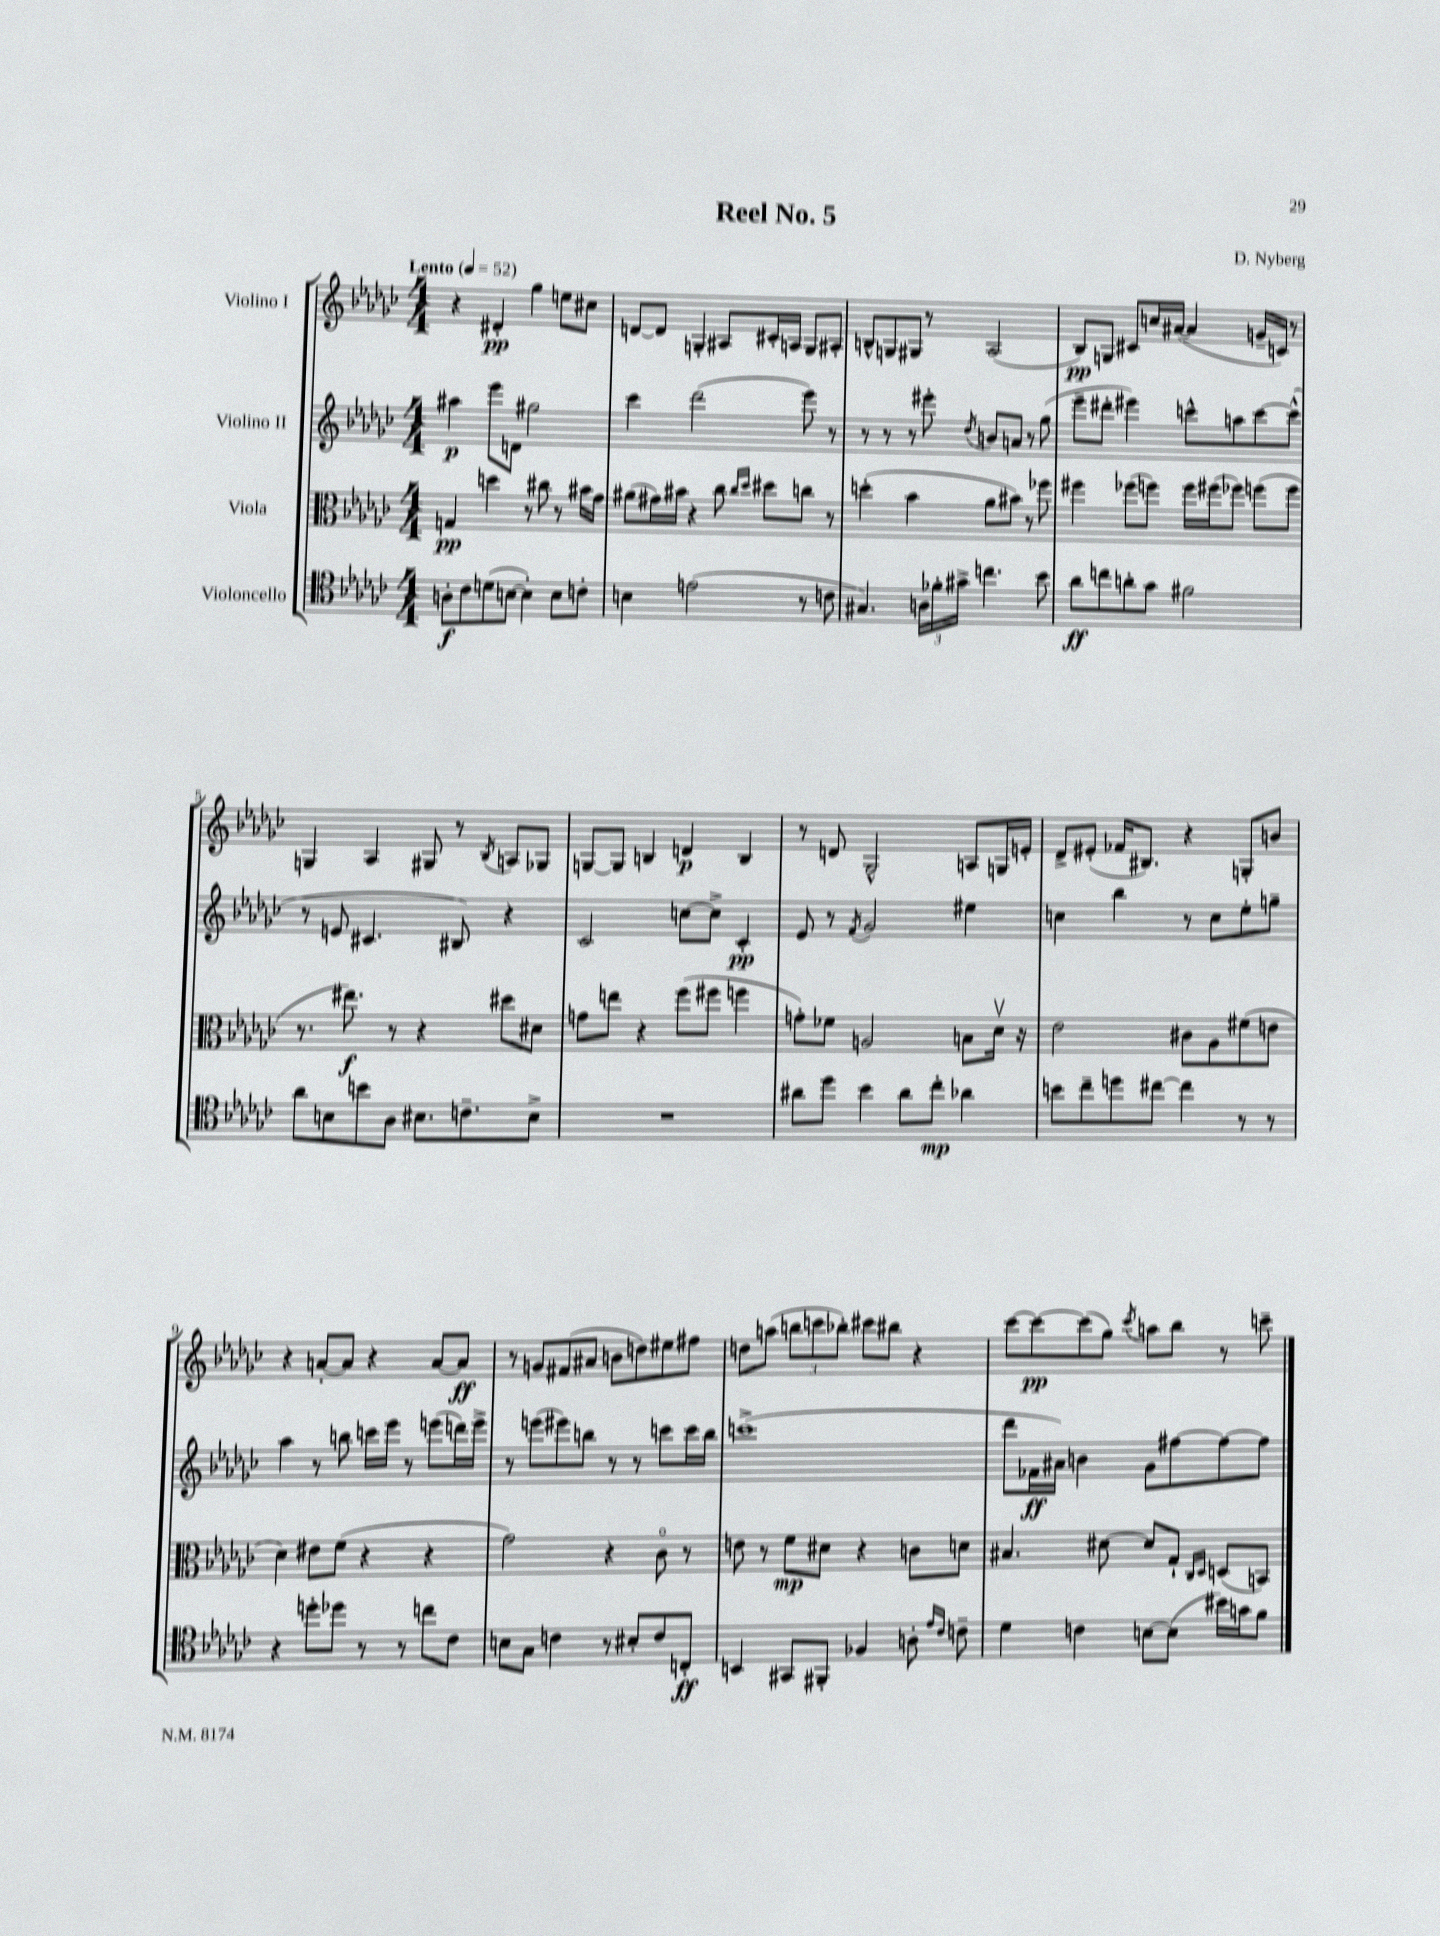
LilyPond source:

\header { title = "Reel No. 5" composer = "D. Nyberg" }
<<
\new StaffGroup <<
\new Staff = "s0" \with { instrumentName = "Violino I" } {
    \clef treble \key ges \major \numericTimeSignature \time 4/4 \tempo "Lento" 4 = 52
    r4 dis'4-.\pp ges''4 e''8 cis''8 |
    d'8~ d'8 g4-. ais8 cis'16-. a16 g8 ais8-. |
    b8-^ g8 gis8 r8 aes2( |
    bes8\pp) g8 cis'8 c''16 ais'16~( ais'4 g'16-- c'16) r8 |
    g4 aes4 gis8 r8 \acciaccatura { bes8 } a8 ges8 |
    g8~ g8 b4 d'4\p b4 |
    r8 d'8 ges2-^ a8 g16 e'16-. |
    des'8-> eis'8-.( fes'16 bis8.) r4 g8-. b'8 |
    r4 a'8~-. a'8 r4 a'8~ a'8\ff |
    r8 g'8 fis'8( ais'8 b'8 d''8) eis''8 fis''8 |
    d''8 a''8( \tuplet 3/2 { b''8 c'''8 bes''8-.) } cis'''8 bis''8 r4 |
    ces'''8~ ces'''8~\pp ces'''8( ges''8) \acciaccatura { ces'''8 } a''8 bes''8 r8 c'''8-- \bar "|." |
}
\new Staff = "s1" \with { instrumentName = "Violino II" } {
    \clef treble \key ges \major \numericTimeSignature \time 4/4
    ais''4\p ees'''8 d'8 gis''2 |
    ces'''4 des'''2( ees'''8) r8 |
    r8 r8 r8 eis'''8-. \acciaccatura { des''8 } b'8 a'8 r8 ges''8( |
    ees'''8-- dis'''8-. eis'''4) c'''8-^ a''8 c'''8~ c'''8-^( |
    r8 e'8 cis'4. bis8) r4 |
    ces'2 c''8~ c''8-> ces'4-.\pp |
    ees'8 r8 \acciaccatura { f'8 } ges'2 eis''4 |
    c''4 bes''4 r8 c''8 ees''8-. g''8-- |
    aes''4 r8 b''8 c'''16 ees'''16 r8 e'''8( d'''16) e'''16-> |
    r8 e'''8( eis'''8) b''8 r8 r8 c'''8 c'''16 b''16 |
    c'''1->( |
    des'''8 fes'16\ff ais'16) b'4 ges'8 fis''8~ fis''8~ fis''8 \bar "|." |
}
\new Staff = "s2" \with { instrumentName = "Viola" } {
    \clef alto \key ges \major \numericTimeSignature \time 4/4
    g4\pp d''4 r8 cis''8 r8 bis'16 ges'16 |
    ais'8( gis'16) bis'16 r4 ces''8 \grace { ces''16 des''16 } dis''8 c''8 r8 |
    d''4-.( bes'4 aes'8 bis'8) r8 fes''8 |
    fis''4 fes''8( f''8) f''16 fis''16( fes''8) f''8( f''8 |
    r8. eis''8.\f) r8 r4 dis''8 dis'8 |
    g'8 e''8 r4 f''8( fis''8 f''4 |
    g'8-.) fes'8 a2 b8 des'16\upbow r16 |
    ees'2 cis'8 aes8 fis'8( e'8 |
    des'4) eis'8 f'8( r4 r4 |
    ges'2) r4 ces'8\flageolet r8 |
    e'8 r8 f'8\mp dis'8 r4 c'8 d'8 |
    bis4. dis'8~ dis'8 ges8-! \grace { ces16 des16 } d8( b,8) \bar "|." |
}
\new Staff = "s3" \with { instrumentName = "Violoncello" } {
    \clef tenor \key ges \major \numericTimeSignature \time 4/4
    a8-.\f ces'8 d'8( b8~ b4-.) b8 c'8-. |
    b4 e'2( r8 c'8 |
    gis4.) \tuplet 3/2 { a16 fes'16-. gis'16-> } c''4. bes'8 |
    aes'8\ff c''8 a'8-. ges'8 fis'2 |
    aes'8 b8 b'8 aes8 bis8. c'8.-- bis8-> |
    R1 |
    ais'8 des''8 bes'4 ais'8 ces''8-.\mp aes'4 |
    b'8 ces''8-- d''8 cis''8~ cis''4 r8 r8 |
    r4 d''8-. des''8 r8 r8 c''8 ces'8 |
    b8 ges8 c'4 r8 bis8-. c'8 c8-.\ff |
    b,4 gis,8 fis,8-. fes4 a8-. \grace { ees'16 ces'16 } c'8-- |
    des'4 c'4 b8~ b8( bis'16) g'16 f'8 \bar "|." |
}
>>
>>
